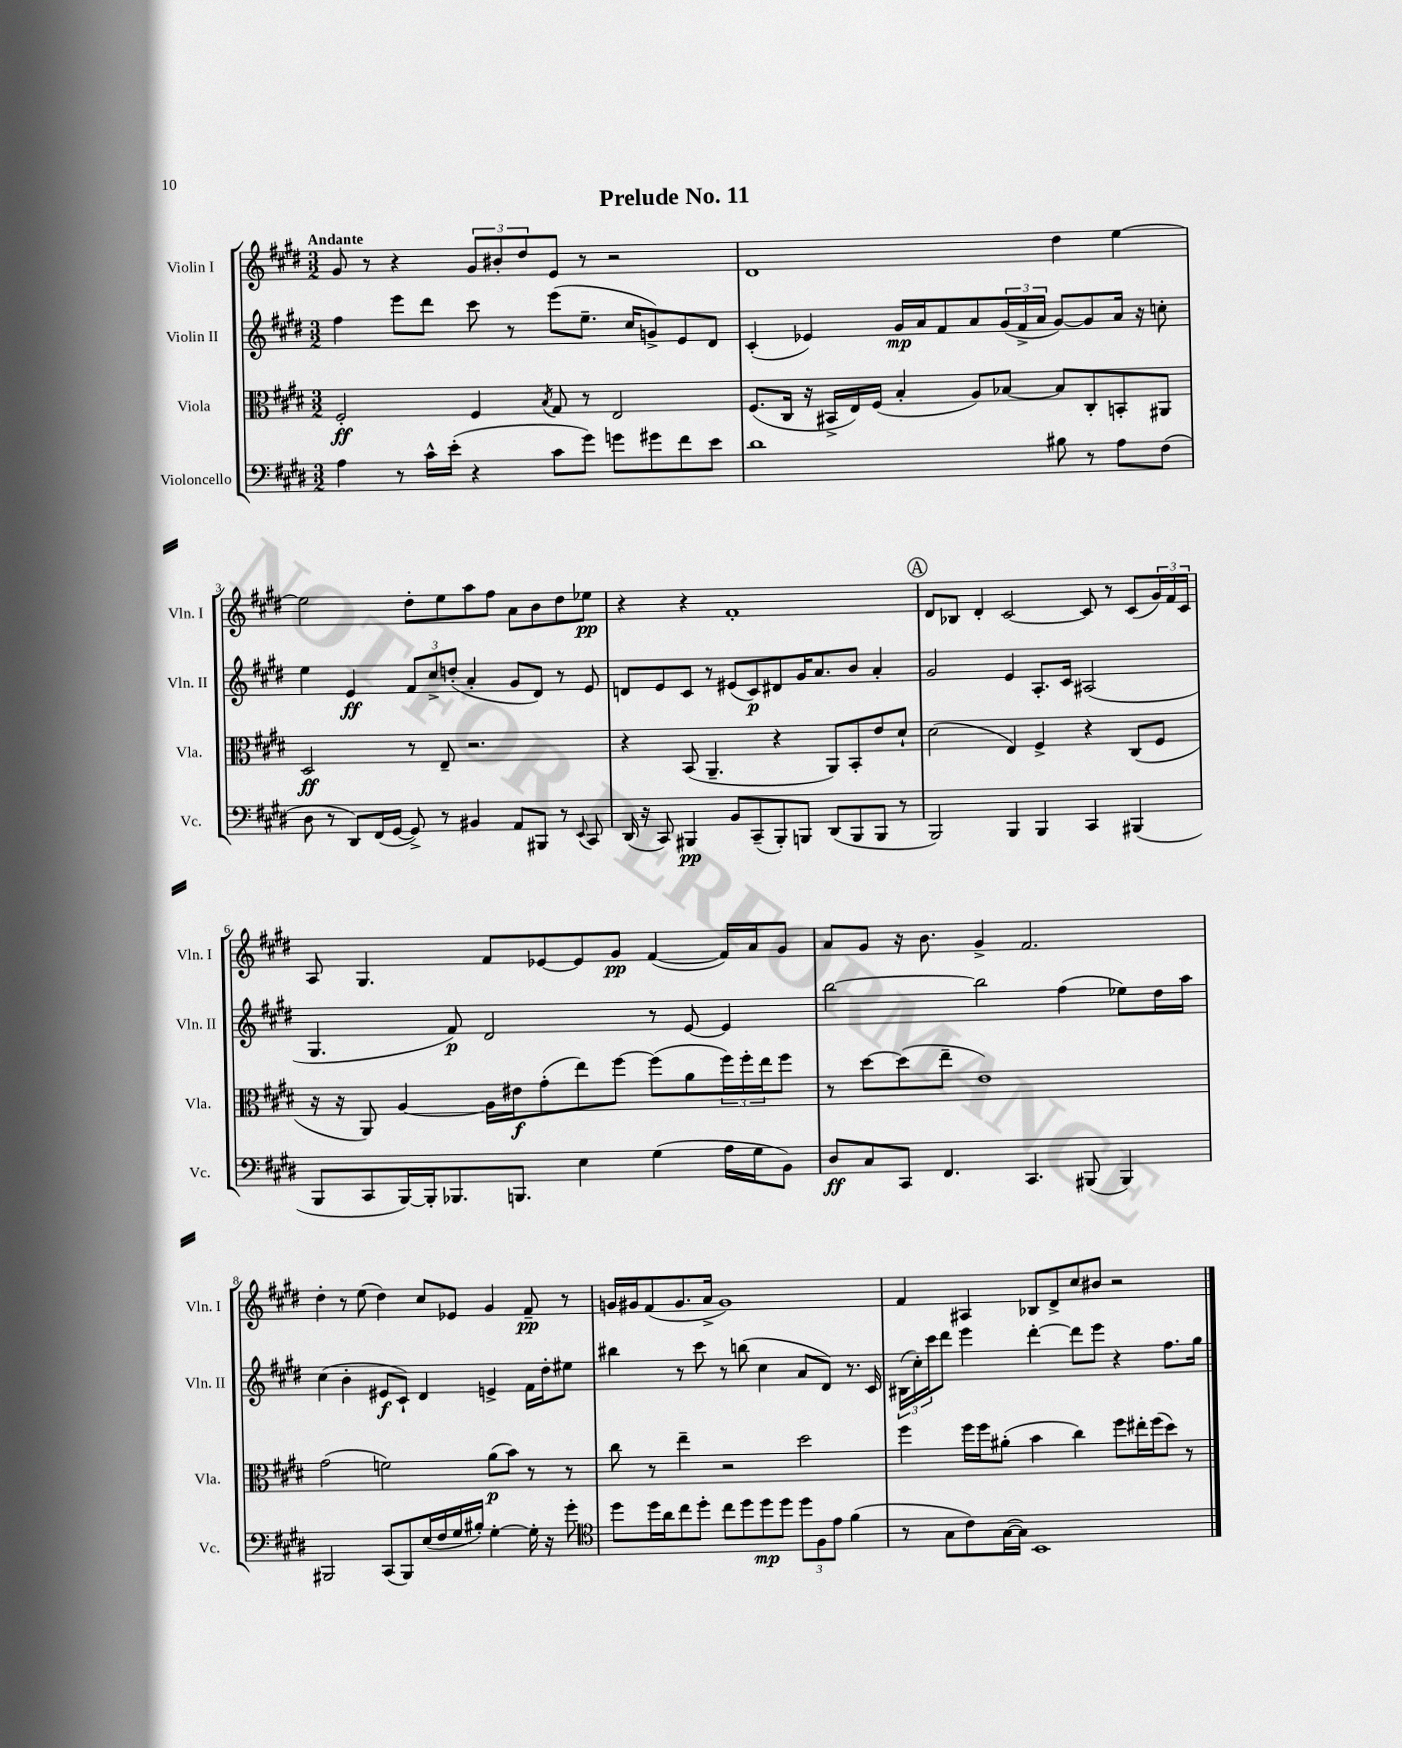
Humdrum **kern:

**kern	**kern	**kern	**kern
*staff4	*staff3	*staff2	*staff1
*clefF4	*clefC3	*clefG2	*clefG2
*k[f#c#g#d#]	*k[f#c#g#d#]	*k[f#c#g#d#]	*k[f#c#g#d#]
*M3/2	*M3/2	*M3/2	*M3/2
4A\	2F#'/	4ff#\	8g#/
.	.	.	8r
8r	.	8eee\L	4r
16c#^^\LL	.	8ddd#\J	.
(16e'\JJ	.	.	.
4r	4F#/	8ccc#\	12g#/L
.	.	.	12b#'/
.	.	8r	.
.	.	.	12dd#/
.	8qB/	.	.
8c#\L	8G#/	(8eee\L	8e/J
8g#\J)	8r	8.ee~\J	8r
8g\L	2E/	.	2r
.	.	16cc#/LK	.
8g#\	.	8g^/)	.
8f#\	.	8e/	.
8e\J	.	8d#/J	.
=	=	=	=
1d#	(8.F#/L	(4c#'/	1d#
.	16C#/Jk	.	.
.	16r	4e-/)	.
.	16BB#^/LL	.	.
.	16E/)	.	.
.	(16F#/JJ	.	.
.	4B'/	16g#/LL	.
.	.	16a/J	.
.	.	8f#/	.
.	8A/L)	8a/	.
.	[8B-/J	(24g#/L	.
.	.	24f#^/	.
.	.	24a/JJ	.
8B#\	8B-/]L	[8g#/L)	4dd#\
8r	8C#'/	8g#/]	.
8A\L	8BB'/	16a/Jk	[4ee\
.	.	16r	.
(8F#\J	8AA#/J	8cc'\	.
=	=	=	=
8D#\	2D#/	4ee\	2ee\]
8r	.	.	.
8DD#/L)	.	4e/	.
(16FF#/L	.	.	.
[16GG#/JJ	.	.	.
8GG#^/])	8r	12f#/L	8dd#'\L
.	.	12cc#^/	.
8r	8E~/	.	8ee\
.	.	(12dd'/J	.
4BB#/	2.r	4a'/	8aa\
.	.	.	8ff#\J
8AA/L	.	8g#/L	8a\L
8BBB#/J	.	8d#/J)	8b\
8r	.	8r	8dd#\
8qqEE/	.	.	.
8CC#/	.	8e/	8ee-\J
=	=	=	=
(16DD#/	4r	8d/L	4r
16r	.	.	.
8CC#/)	.	8e/	.
4BBB#/	(8BB/	8c#/J	4r
.	4.AA~/	8r	.
8BB/L	.	(8e#/L	1f#'
(8CC#~/	.	8c#/)	.
8BBB#'/)	4r	8d#/	.
8BBB/J	.	16g#/K	.
.	.	8.a/	.
(8DD#/L	8AA/L)	.	.
8BBB/	8BB'/	8b/J	.
8BBB/J	8e/	4a'/	.
8r	8d#`/J	.	.
=	=	=	=
2BBB/)	(2d#\	2g#/	8d#/L
.	.	.	8B-/J
.	.	.	4d#'/
4BBB/	4E/)	4e/	[2c#/
4BBB/	4F#^/	8.A'/L	.
.	.	16c#/Jk	.
4CC#/	4r	(2A#/	8c#/]
.	.	.	8r
(4BBB#/	(8C#/L	.	(8c#/L
.	8F#/J	.	24g#/L)
.	.	.	24f#/
.	.	.	24c#/JJ
=	=	=	=
8BBB/L	16r	4.G#/	8A/
.	16r	.	.
8CC#/	8AA/)	.	4.G#/
[16BBB/L)	[4A/	.	.
16BBB'/]J	.	.	.
8.BBB-/	.	8f#/)	.
.	16A\]LL	2d#/	8f#/L
8.BBB/J	16e#\J	.	.
.	(8g#'\	.	[8e-/
4E\	8ee\)	.	8e-/]
.	[8ff#\J	.	8g#/J
(4G#\	(8ff#\]L	8r	([4f#/
.	8a\	[8e/	.
16A\LL	24ff#\L)	4e/]	16f#/]LL)
.	24ff#'\	.	.
16G#\J	.	.	16a/J
.	24ee\J	.	.
8BB\J)	8ff#\J	.	8g#/J
=	=	=	=
8D#/L	8r	[2bb\	8a/L
8C#/	[8dd#\L	.	8g#/J
8CC#/J	(8dd#\]	.	16r
.	.	.	8.b\
4.FF#/	8ee~\J	.	.
.	1e)	2bb\]	4g#^/
4.CC#/	.	.	2.f#/
.	.	(4ff#\	.
(8BBB#/	.	.	.
4BBB#/)	.	8ee-\L)	.
.	.	16dd#\L	.
.	.	16aa\JJ	.
=	=	=	=
2BBB#/	(2g#\	(4cc#\	4dd#'\
.	.	4b'\	8r
.	.	.	(8ee\
(8CC#/L	2f\)	8e#/L	4dd#\)
8BBB#/)	.	8c#`/J)	.
(16E/L	.	4d#/	8cc#/L
16F#/	.	.	.
16G#/	.	.	8e-/J
16B#'/JJ)	.	.	.
[4G#'\	(8a\L	4e^/	4g#/
.	8b\J)	.	.
16G#'\]	8r	16f#\LL	8f#~/
16r	.	16dd#'\J	.
8g#'\	8r	8ee#\J	8r
=	=	=	=
*clefC4	*	*	*
8dd#\L	8cc#\	4bb#\	16g/LL
.	.	.	16g#/J
16dd#\L	8r	.	(8f#/
16a\J	.	.	.
8cc#\	4ee~\	8r	8.g#/
8dd#'\J	.	8ccc#\	.
.	.	.	16a^/Jk
8cc#\L	2r	8r	1g#)
8dd#\	.	(8bb\	.
8dd#\	.	4cc#\	.
8dd#\J	.	.	.
12dd#\L	2dd#\	8a/L	.
12F#\	.	.	.
.	.	8d#/J)	.
12e\J	.	.	.
(4f#\	.	8.r	.
.	.	16c#/	.
=	=	=	=
8r	4ff#\	(24B#\LL	4f#/
.	.	24cc#'\)	.
.	.	24ccc#\J	.
8G#\L	.	8ddd#\J	.
8c#\)	16ff#\LL	4eee\	4A#/
.	16ff#\J	.	.
([16G#\L	(8a#'\J	.	.
16G#\]JJ)	.	.	.
1BB	4b\	[4ddd#'\	8B-/L
.	.	.	8d#^/
.	4cc#\)	8ddd#\]L	8cc#/
.	.	8eee\J	8b#/J
.	8ff#\L	4r	2r
.	16ee#'\L	.	.
.	(16ff#\J	.	.
.	8dd#\J)	8.ff#\L	.
.	8r	.	.
.	.	16gg#\Jk	.
==	==	==	==
*-	*-	*-	*-
